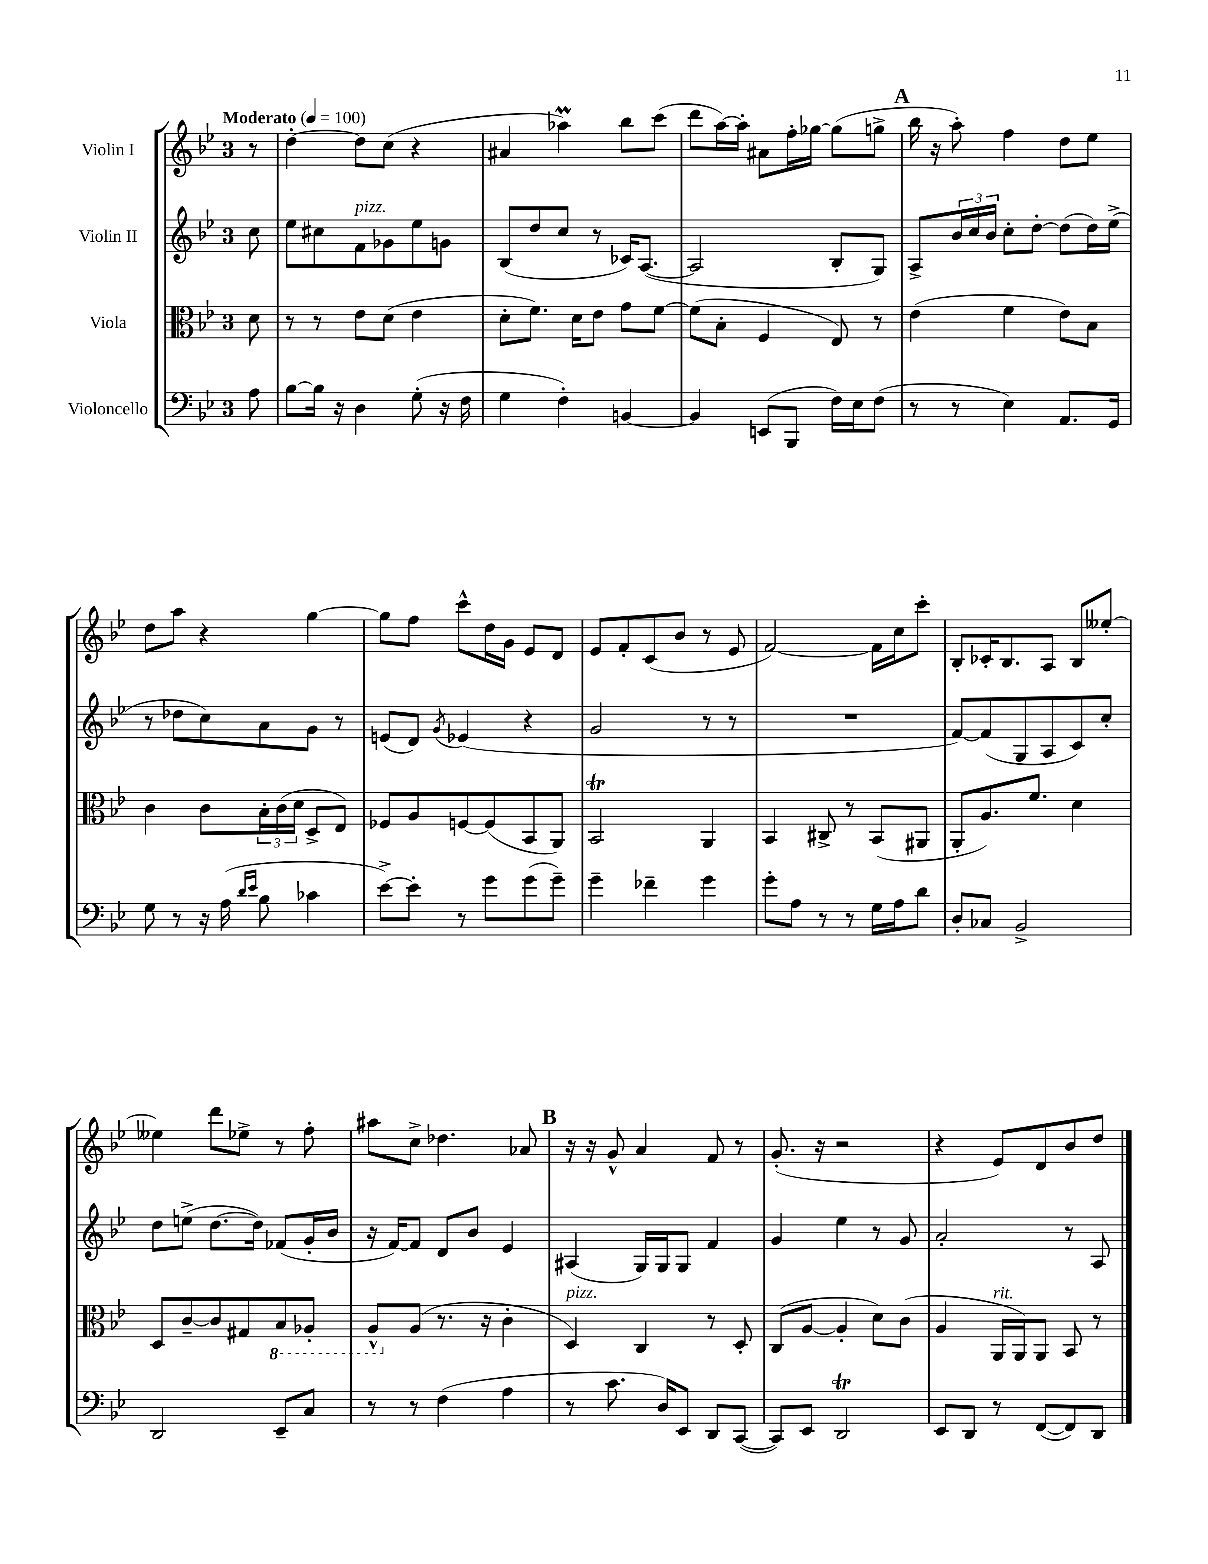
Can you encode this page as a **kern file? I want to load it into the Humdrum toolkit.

**kern	**kern	**kern	**kern
*part4	*part3	*part2	*part1
*staff4	*staff3	*staff2	*staff1
*I"Violoncello	*I"Viola	*I"Violin II	*I"Violin I
*clefF4	*clefC3	*clefG2	*clefG2
*k[b-e-]	*k[b-e-]	*k[b-e-]	*k[b-e-]
*M3/4	*M3/4	*M3/4	*M3/4
*MM100	*MM100	*MM100	*MM100
=	=	=	=
!	!	!	!LO:TX:a:B:t=Moderato
8A\	8d\	8cc\	8r
=1	=1	=1	=1
[8B-\L	8r	8ee-\L	[4dd'\
16B-\Jk]	8r	8cc#X\	.
16r	.	.	.
!	!	!LO:TX:a:i:t=pizz.	!
4D\	8e-\L	8f\	8dd\L]
.	(8d\J	8g-X\	(8cc\J
(8G'\	4e-\	8ee-\	4r
16r	.	8gn\J	.
16F\	.	.	.
=2	=2	=2	=2
4G\	8d'\L	(8B-/L	4a#X/
.	8.f\J)	8dd/	.
4F'\)	.	8cc/J	4aa-XM\)
.	16d\KL	.	.
.	8e-\J	8r	.
[4BBn/	8g\L	16c-X/KL)	8bb-\L
.	.	([8.A/J	.
.	[8f\J	.	(8ccc\J
=3	=3	=3	=3
4BB/]	(8f\L]	2A/]	8ddd\L
.	8B-'\J	.	[16aa\L)
.	.	.	16aa'\JJ]
(8EEn/L	4F/	.	8a#X\L
8BBB-/J	.	.	16ff'\L
.	.	.	[16gg-X\JJ
16F\LL)	8E-/)	8B-'/L	(8gg-\L]
16E-\J	.	.	.
(8F\J	8r	8G/J)	8ggn^\J
!!LO:REH:place=s1:t=A
=4	=4	=4	=4
8r	(4e-\	8A^/L	16bb-\
.	.	.	16r
8r	.	24b-/L	8aa'\)
.	.	24cc/	.
.	.	24b-/JJ	.
4E-\)	4f\	8cc'\L	4ff\
.	.	[8dd'\J	.
8.AA/L	8e-\L)	(8dd\L]	8dd\L
.	8B-\J	16dd\L)	8ee-\J
16GG/Jk	.	(16ee-^\JJ	.
!!LO:LB:g=z
=5	=5	=5	=5
8G\	4c\	8r	8dd\L
8r	.	8dd-X\L	8aa\J
16r	8c\L	8cc\)	4r
(16A\	.	.	.
16qqd/LL	.	.	.
16qqe-/JJ	.	.	.
8B-\	24B-'\L	8a\	.
.	(24c\	.	.
.	24d\JJ	.	.
4c-X\	8D^/L	8g\J	[4gg\
.	8E-/J)	8r	.
=6	=6	=6	=6
[8e-^\L)	8F-X/L	(8en/L	8gg\L]
8e-'\J]	8A/	8d/J)	8ff\J
.	.	8qg/	.
8r	[8Fn/	(4e-X/	8ccc^^\L
8g\L	(8F/]	.	16dd\L
.	.	.	16g\JJ
(8g\	8BB-/	4r	8e-/L
8g~\J)	8AA/J)	.	8d/J
=7	=7	=7	=7
4g~\	2BB-T/	2g/	8e-/L
.	.	.	8f'/
4f-X~\	.	.	(8c/
.	.	.	8b-/J
4g\	4AA/	8r	8r
.	.	8r	8e-/
=8	=8	=8	=8
8g'\L	4BB-/	2.r	[2f/)
8A\J	.	.	.
8r	8C#X^/	.	.
8r	8r	.	.
16G\LL	(8BB-/L	.	16f\LL]
16A\J	.	.	16cc\J
8d\J	8AA#X/J	.	8ccc'\J
=9	=9	=9	=9
8D'/L	8AA'/L	[8f/L)	8B-'/L
8C-X/J	8.A/)	(8f/]	16c-X'/K
.	.	.	8.B-/
2BB-^/	.	8G/	.
.	8.f/J	.	.
.	.	8A/	8A/J
.	4d\	8c/)	8B-/L
.	.	8cc'/J	[8ee--X'/J
!!LO:LB:g=z
=10	=10	=10	=10
2DD/	8D/L	8dd\L	4ee--X\]
.	[8c~/	(8een^\J	.
.	8c/]	[8.dd\L	8ddd\L
.	8G#X/	.	8ee-X^\J
.	.	16dd\Jk])	.
*	*8ba	*	*
8EE-~/L	8BB-/	(8f-X/L	8r
8C/J	8AA-X'/J	16g'/L	8ff'\
.	.	16b-/JJ	.
=11	=11	=11	=11
8r	8AA^^/L	16r	8aa#X\L
.	.	[16f/KL)	.
*	*X8ba	*	*
8r	(8A/J	8f/J]	8cc^\J
(4F\	8.r	8d/L	4.dd-X\
.	.	8b-/J	.
.	16r	.	.
4A\	4c'\	4e-/	.
.	.	.	8a-X/
!!LO:REH:place=s1:t=B
=12	=12	=12	=12
!	!LO:TX:a:i:t=pizz.	!	!
8r	4D/)	(4A#X/	16r
.	.	.	16r
8.c\	.	.	8g^^/
.	4C/	16G/LL)	4a/
16D/KL)	.	16G/J	.
8EE-/J	.	8G/J	.
8DD/L	8r	4f/	8f/
([8CC/J	8D'/	.	8r
=13	=13	=13	=13
8CC/L])	(8C/L	4g/	(8.g'/
8EE-/J	[8A/J	.	.
.	.	.	16r
2DDt/	4A'/]	4ee-\	2r
.	8d\L)	8r	.
.	(8c\J	8g/	.
=14	=14	=14	=14
8EE-/L	4A/	2a'/	4r
8DD/J	.	.	.
!	!LO:TX:a:i:t=rit.	!	!
8r	16AA/LL	.	8e-/L)
.	16AA/J)	.	.
([8FF/L	8AA/J	.	8d/
8FF/])	8BB-/	8r	8b-/
8DD/J	8r	8A/	8dd/J
==	==	==	==
*-	*-	*-	*-
